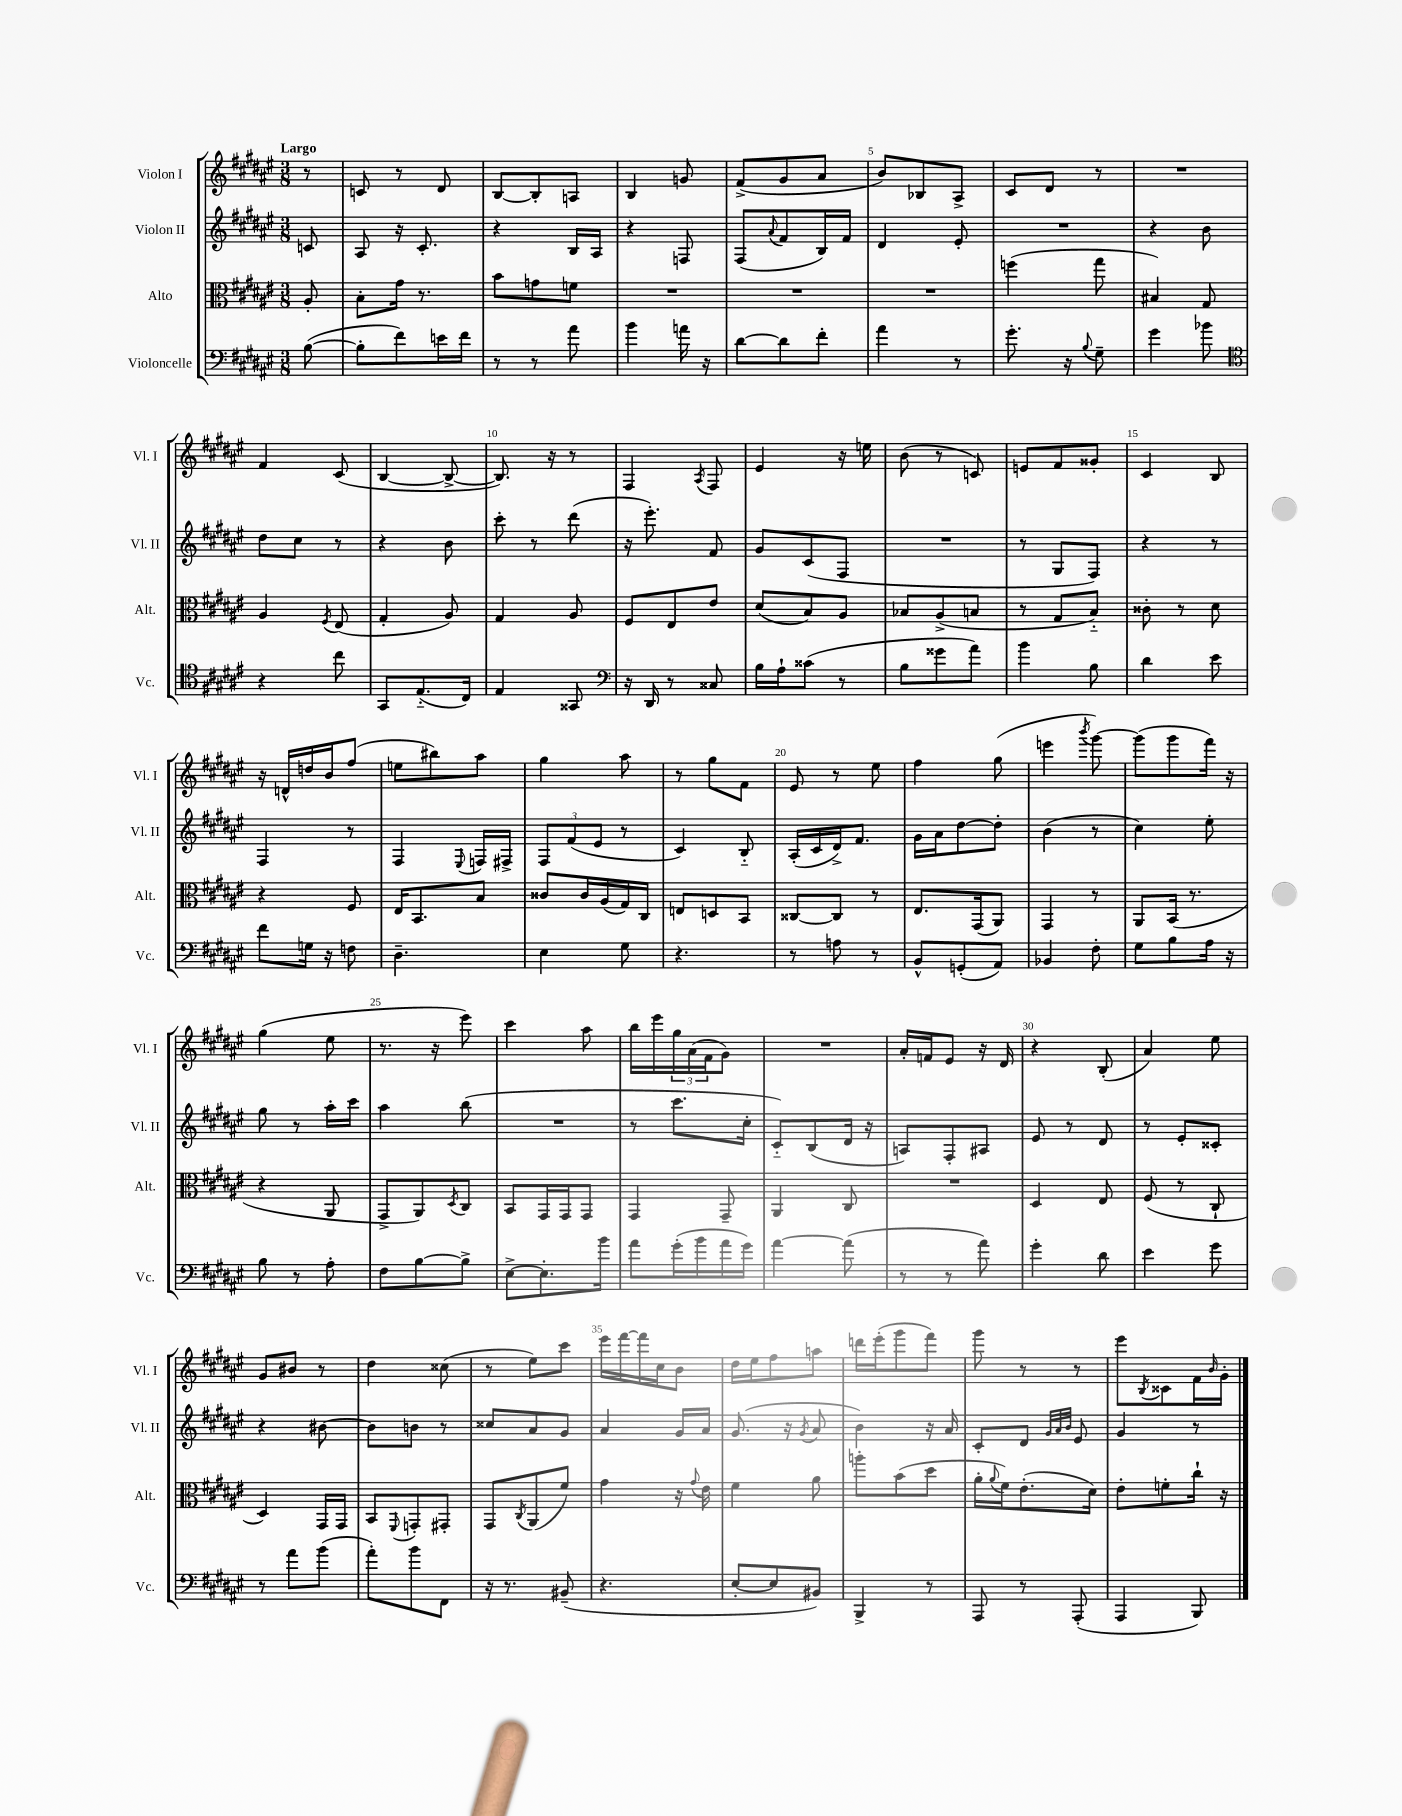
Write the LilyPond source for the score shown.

<<
\new StaffGroup <<
\new Staff = "s0" \with { instrumentName = "Violon I" shortInstrumentName = "Vl. I" } {
    \clef treble \key fis \major \numericTimeSignature \time 3/8 \partial 8 \tempo "Largo"
    r8 |
    c'8 r8 dis'8 |
    b8~ b8-. a8 |
    b4 g'8 |
    fis'8->( gis'8 ais'8 |
    b'8) bes8 ais8-> |
    cis'8 dis'8 r8 |
    R4. |
    fis'4 cis'8( |
    b4~ b8~-> |
    b8.) r16 r8 |
    fis4 \acciaccatura { ais8 } fis8 |
    eis'4 r16 e''16 |
    b'8( r8 c'8) |
    e'8 fis'8 gisis'8-. |
    cis'4 b8 |
    r16 d'16-^ d''16 b'16 fis''8( |
    e''8 bis''8) ais''8 |
    gis''4 ais''8 |
    r8 gis''8 fis'8 |
    eis'8 r8 eis''8 |
    fis''4 gis''8( |
    e'''4 \acciaccatura { b'''8 } gis'''8~) |
    gis'''8( gis'''8 fis'''16) r16 |
    gis''4( eis''8 |
    r8. r16 eis'''8) |
    cis'''4 ais''8 |
    b''16 eis'''16 \tuplet 3/2 { gis''16 ais'16( fis'16 } gis'8) |
    R4. |
    ais'16-. f'16 eis'8 r16 dis'16 |
    r4 b8-.( |
    ais'4) eis''8 |
    gis'8 bis'8 r8 |
    dis''4 cisis''8( |
    r8 eis''8) cis'''8 |
    eis'''16 fis'''16~ fis'''16 cis''16 b'8 |
    dis''16 eis''16 fis''8 a''8 |
    d'''16 eis'''16-.( gis'''8 fis'''8) |
    gis'''8 r8 r8 |
    eis'''8 \acciaccatura { b8 } cisis'8 fis'16 \grace { b'16 } gis'16-. \bar "|." |
}
\new Staff = "s1" \with { instrumentName = "Violon II" shortInstrumentName = "Vl. II" } {
    \clef treble \key fis \major \numericTimeSignature \time 3/8 \partial 8
    c'8 |
    ais8 r16 cis'8.-. |
    r4 b16 ais16 |
    r4 f8 |
    fis8( \appoggiatura { ais'8 } fis'8 b16) fis'16 |
    dis'4 eis'8-. |
    R4. |
    r4 b'8 |
    dis''8 cis''8 r8 |
    r4 b'8 |
    cis'''8-. r8 dis'''8( |
    r16 eis'''8.-.) fis'8 |
    gis'8 cis'8( fis8 |
    R4. |
    r8 gis8 fis8) |
    r4 r8 |
    fis4 r8 |
    fis4 \appoggiatura { eis8 } f16 fis16-> |
    \tuplet 3/2 { fis8 fis'8( eis'8 } r8 |
    cis'4) b8-_ |
    ais16-.( cis'16 dis'16->) fis'8. |
    gis'16 ais'16 dis''8~ dis''8-. |
    b'4( r8 |
    cis''4) eis''8-. |
    gis''8 r8 ais''16-. cis'''16 |
    ais''4 b''8( |
    R4. |
    r8 cis'''8. cis''16-. |
    cis'8-_) b8( dis'16 r16 |
    a8) fis8-. ais8 |
    eis'8 r8 dis'8 |
    r8 eis'8-. cisis'8-. |
    r4 bis'8~ |
    bis'8 b'8 r8 |
    cisis''8 ais'8 gis'8 |
    ais'4 gis'16 ais'16 |
    gis'8.( r16 \acciaccatura { gis'8 } ais'8 |
    b'4) r16 ais'16 |
    cis'8-. dis'8 \grace { gis'32 ais'32 b'32 } eis'8 |
    gis'4 r8 \bar "|." |
}
\new Staff = "s2" \with { instrumentName = "Alto" shortInstrumentName = "Alt." } {
    \clef alto \key fis \major \numericTimeSignature \time 3/8 \partial 8
    ais8-. |
    b8-. gis'16 r8. |
    b'8 g'8 f'8 |
    R4. |
    R4. |
    R4. |
    f''4( gis''8 |
    bis4) gis8 |
    ais4 \acciaccatura { fis8 } eis8( |
    gis4-. ais8) |
    gis4 ais8 |
    fis8 eis8 eis'8 |
    dis'8( b8) ais8 |
    bes8 ais8->( b8 |
    r8 gis8 b8-_) |
    cisis'8-. r8 dis'8 |
    r4 fis8 |
    eis16 b,8. b8 |
    cisis'8 cisis'16 ais16( gis16) cis16 |
    e8 d8 b,8 |
    cisis8~ cisis8 r8 |
    eis8. gis,16( ais,8) |
    gis,4 r8 |
    ais,8 b,16( r8. |
    r4 ais,8 |
    gis,8-> ais,8) \acciaccatura { dis8 } cis8 |
    b,8 gis,16 gis,16 gis,8 |
    gis,4 gis,8-- |
    ais,4 cis8 |
    R4. |
    dis4 eis8 |
    fis8( r8 cis8-! |
    dis4) gis,16 gis,16 |
    b,8 \appoggiatura { fis,8 } g,8-. gis,8-. |
    gis,8 \acciaccatura { cis8 } ais,8( fis'8) |
    gis'4 r16 \appoggiatura { gis'8 } eis'16 |
    fis'4 ais'8 |
    a''8-. b'8( dis''8 |
    ais'16-. \appoggiatura { ais'8 } fis'16) eis'8.-.( dis'16) |
    eis'8-. f'8-. cis''16-! r16 \bar "|." |
}
\new Staff = "s3" \with { instrumentName = "Violoncelle" shortInstrumentName = "Vc." } {
    \clef bass \key fis \major \numericTimeSignature \time 3/8 \partial 8
    b8~( |
    b8-. fis'8) e'16 fis'16 |
    r8 r8 ais'8 |
    b'4 a'16 r16 |
    dis'8~ dis'8 fis'8-. |
    ais'4 r8 |
    gis'8.-. r16 \appoggiatura { b8 } gis8-- |
    gis'4 bes'8 |
    \clef tenor r4 cis''8 |
    gis,8 eis8.-_( cis16) |
    eis4 gisis,8 |
    \clef bass r16 dis,16 r8 cisis8 |
    b16 ais16-! cisis'8( r8 |
    b8 gisis'8 ais'8) |
    b'4 b8 |
    dis'4 eis'8 |
    fis'8 g16 r16 f8 |
    dis4.-- |
    eis4 gis8 |
    r4. |
    r8 a8 r8 |
    b,8-^ g,8-.( ais,8) |
    bes,4 fis8-. |
    gis8 b8 ais16 r16 |
    b8 r8 ais8-. |
    fis8 b8~ b8-> |
    eis8~-> eis8.-. b'16 |
    ais'8 gis'16-.( b'16 ais'16 gis'16) |
    ais'4~ ais'8( |
    r8 r8 ais'8) |
    gis'4-. dis'8 |
    eis'4 gis'8 |
    r8 ais'8 b'8( |
    ais'8-.) b'8 fis,8 |
    r16 r8. bis,8--( |
    r4. |
    eis8~-. eis8 bis,8) |
    b,,4-> r8 |
    ais,,8 r8 ais,,8-.( |
    ais,,4 b,,8) \bar "|." |
}
>>
>>
\layout { \context { \Score \override BarNumber.break-visibility = ##(#f #t #t) barNumberVisibility = #(every-nth-bar-number-visible 5) } }
